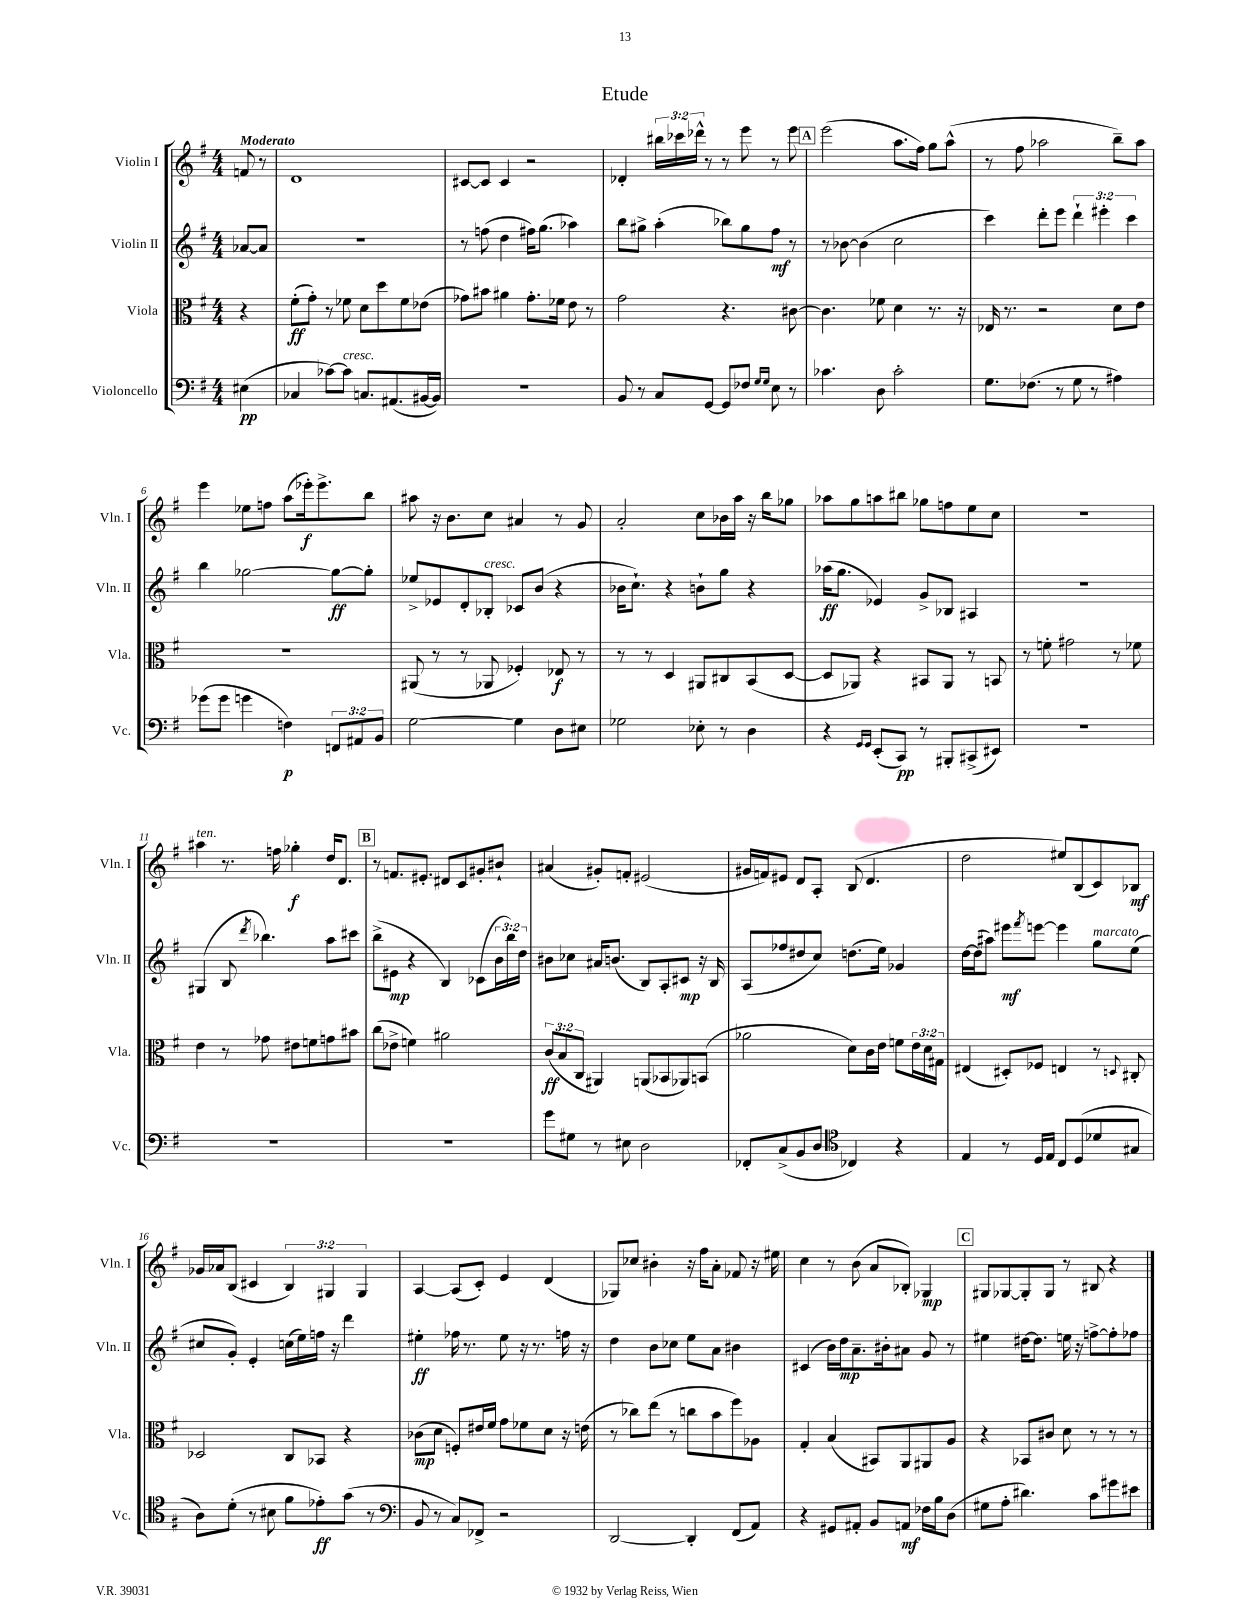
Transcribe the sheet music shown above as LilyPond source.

\header { title = "Etude" }
<<
\new StaffGroup <<
\new Staff = "s0" \with { instrumentName = "Violin I" shortInstrumentName = "Vln. I" } {
    \clef treble \key g \major \numericTimeSignature \time 4/4 \override Staff.TupletNumber.text = #tuplet-number::calc-fraction-text \partial 4 \tempo "Moderato"
    f'8 r8 |
    d'1 |
    cis'8~ cis'8 cis'4 r2 |
    des'4-. \tuplet 3/2 { bis''16 ces'''16 des'''16-^ } r8 r8 e'''8 r8 e'''8 |
    \mark \markup { \box "A" } e'''2( a''8. fis''16) g''8 a''8-^( |
    r8 fis''8 aes''2 b''8--) aes''8 |
    e'''4 ees''8 f''8 a''8( ees'''16-.\f) ees'''8.-> b''8 |
    ais''8 r16 b'8. c''8 ais'4 r8 g'8 |
    a'2-. c''8 bes'16 a''16 r16 b''16 ges''8 |
    aes''8 g''8 a''8 bis''8 ges''8 f''8 e''8 c''8 |
    R1 |
    ais''4^\markup { \italic "ten." } r8. f''16 ges''4-.\f d''16 d'8. |
    \mark \markup { \box "B" } r8 f'8. eis'8.-. dis'8 c'8 gis'8-. bis'8-! |
    ais'4( gis'8-.) f'8-. eis'2( |
    gis'16 f'16) eis'8 d'8 a8-. b8( d'4. |
    d''2 eis''8) b8( c'8) bes8\mf |
    ges'16 aes'16 b8( cis'4 \tuplet 3/2 { b4) gis4 gis4 } |
    a4~ a8( c'8-.) e'4 d'4( |
    ges8) ces''8 bis'4-. r16 fis''16 a'8-. fes'8 r16 eis''16 |
    c''4 r8 b'8( a'8 bes8-.) ges4\mp |
    \mark \markup { \box "C" } gis8 ges8~ ges8-. ges8 r8 bis8 r4 \bar "|." |
}
\new Staff = "s1" \with { instrumentName = "Violin II" shortInstrumentName = "Vln. II" } {
    \clef treble \key g \major \numericTimeSignature \time 4/4 \override Staff.TupletNumber.text = #tuplet-number::calc-fraction-text \partial 4
    aes'8~ aes'8 |
    R1 |
    r8 f''8( d''4 fis''16) g''8.( aes''4) |
    b''8 gis''8-> a''4-.( bes''8) gis''8 fis''8\mf r8 |
    \mark \markup { \box "A" } r8 bes'8~ bes'4( c''2 |
    c'''4) d'''8-. e'''8 \tuplet 3/2 { d'''4-! eis'''4-. c'''4 } |
    b''4 ges''2~ ges''8~\ff ges''8-. |
    ees''8-> ees'8 d'8-. bes8-.^\markup { \italic "cresc." } ces'8 b'8( r4 |
    bes'16 c''8.-!) r4 b'8-! g''8 r4 |
    aes''16\ff( g''8. ees'4) g'8-> bes8 ais4 |
    r1 |
    gis4( b8 \acciaccatura { d'''8 } bes''4.) a''8 cis'''8 |
    \mark \markup { \box "B" } b''8->( eis'8\mp r4 b4) ces'8( \tuplet 3/2 { b'16 b''16) d''16 } |
    bis'8 ces''8 ais'16 b'8.( b8) a8-. cis'8\mp r16 b16 |
    a8( fes''8 dis''8 c''8) d''8.( e''16) ges'4 |
    d''16~ d''16( ais''8) eis'''8\mf \acciaccatura { fis'''8 } e'''8~ e'''4 g''8^\markup { \italic "marcato" } e''8( |
    cis''8 g'8-.) e'4-. c''16( e''16) f''16 r16 d'''4 |
    eis''4-.\ff fes''16 r8. eis''8 r16 r8. f''16 r16 |
    d''4 b'8 ces''8 e''8 a'8 bis'4 |
    cis'4( b'16) d''16\mp a'8.-- bis'16-. ais'8 g'8 r8 |
    \mark \markup { \box "C" } eis''4 dis''16~ dis''8. e''16 r16 f''8~-> f''8-. fes''8 \bar "|." |
}
\new Staff = "s2" \with { instrumentName = "Viola" shortInstrumentName = "Vla." } {
    \clef alto \key g \major \numericTimeSignature \time 4/4 \override Staff.TupletNumber.text = #tuplet-number::calc-fraction-text \partial 4
    r4 |
    fis'8-.\ff( g'8-.) r8 fes'8 d'8 d''8 fes'8 ees'8( |
    ges'8) bis'8 ais'4 ges'8.-. fes'16 e'8 r8 |
    g'2 r4. cis'8~ |
    \mark \markup { \box "A" } cis'4. fes'8 d'4 r8. r16 |
    ees16 r8. r2 d'8 e'8 |
    R1 |
    ais,8( r8 r8 aes,8 fes4-.) ees8\f r8 |
    r8 r8 d4 ais,8 cis8 b,8( d8~ |
    d8 aes,8) r4 bis,8 aes,8 r8 b,8 |
    r8 f'8-. gis'2 r8 fes'8 |
    e'4 r8 ges'8 eis'8 f'8 g'8 bis'8 |
    \mark \markup { \box "B" } c''8( ees'8-> f'4) ais'2 |
    \tuplet 3/2 { c'8\ff( b8 c8 } ais,4) a,8( bes,8 aes,8) b,8( |
    aes'2 d'8) c'16 e'16 f'8 \tuplet 3/2 { e'16 d'16 gis16 } |
    eis4( dis8-.) fes8 e4 r8 \appoggiatura { d8 } cis8-. |
    des2 c8 bes,8 r4 |
    ces'8\mp( d'8 f8-.) eis'16 fis'16 g'8 fes'8 d'8 r16 e'16( |
    r8 ces''8) e''8( r8 c''8 b'8 fis''8) aes8 |
    g4-. b4( bis,8) a,8 ais,8 a8 |
    \mark \markup { \box "C" } r4 bes,8 cis'8 d'8 r8 r8 r8 \bar "|." |
}
\new Staff = "s3" \with { instrumentName = "Violoncello" shortInstrumentName = "Vc." } {
    \clef bass \key g \major \numericTimeSignature \time 4/4 \override Staff.TupletNumber.text = #tuplet-number::calc-fraction-text \partial 4
    eis4\pp( |
    ces4 ces'8~) ces'8^\markup { \italic "cresc." } c8. ais,8.( bis,16~ bis,16) |
    R1 |
    b,8 r8 c8 g,8~ g,8 fes8 \grace { g16 g16 } e8 r8 |
    \mark \markup { \box "A" } ces'4. d8 ces'2-. |
    g8. fes8.( r8 g8 r8 ais4) |
    ges'8( ges'8 g'4 f4\p) \tuplet 3/2 { f,8 ais,8 b,8 } |
    g2~ g4 d8 eis8 |
    ges2 ees8-. r8 d4 |
    r4 \grace { g,16 g,16 } e,8-.( c,8\pp) r8 bis,,8-. cis,8->( eis,8) |
    R1 |
    R1 |
    \mark \markup { \box "B" } R1 |
    g'8 gis8 r8 eis8 d2 |
    fes,8-. c8->( b,8 d8 \clef tenor ces4) r4 |
    e4 r8 d16 e16 c8 d8( des'8 gis8 |
    a8) d'8-.( r8 bis8 fis'8 ees'8-.\ff) g'8( r8 |
    \clef bass b,8 r8 c8) fes,8-> r2 |
    d,2~ d,4-. fis,8( a,8) |
    r4 gis,8 ais,8-. b,8 a,8\mf fes16 b16 d8( |
    \mark \markup { \box "C" } gis8 a8-. dis'4.) c'8 gis'8 eis'8 \bar "|." |
}
>>
>>
